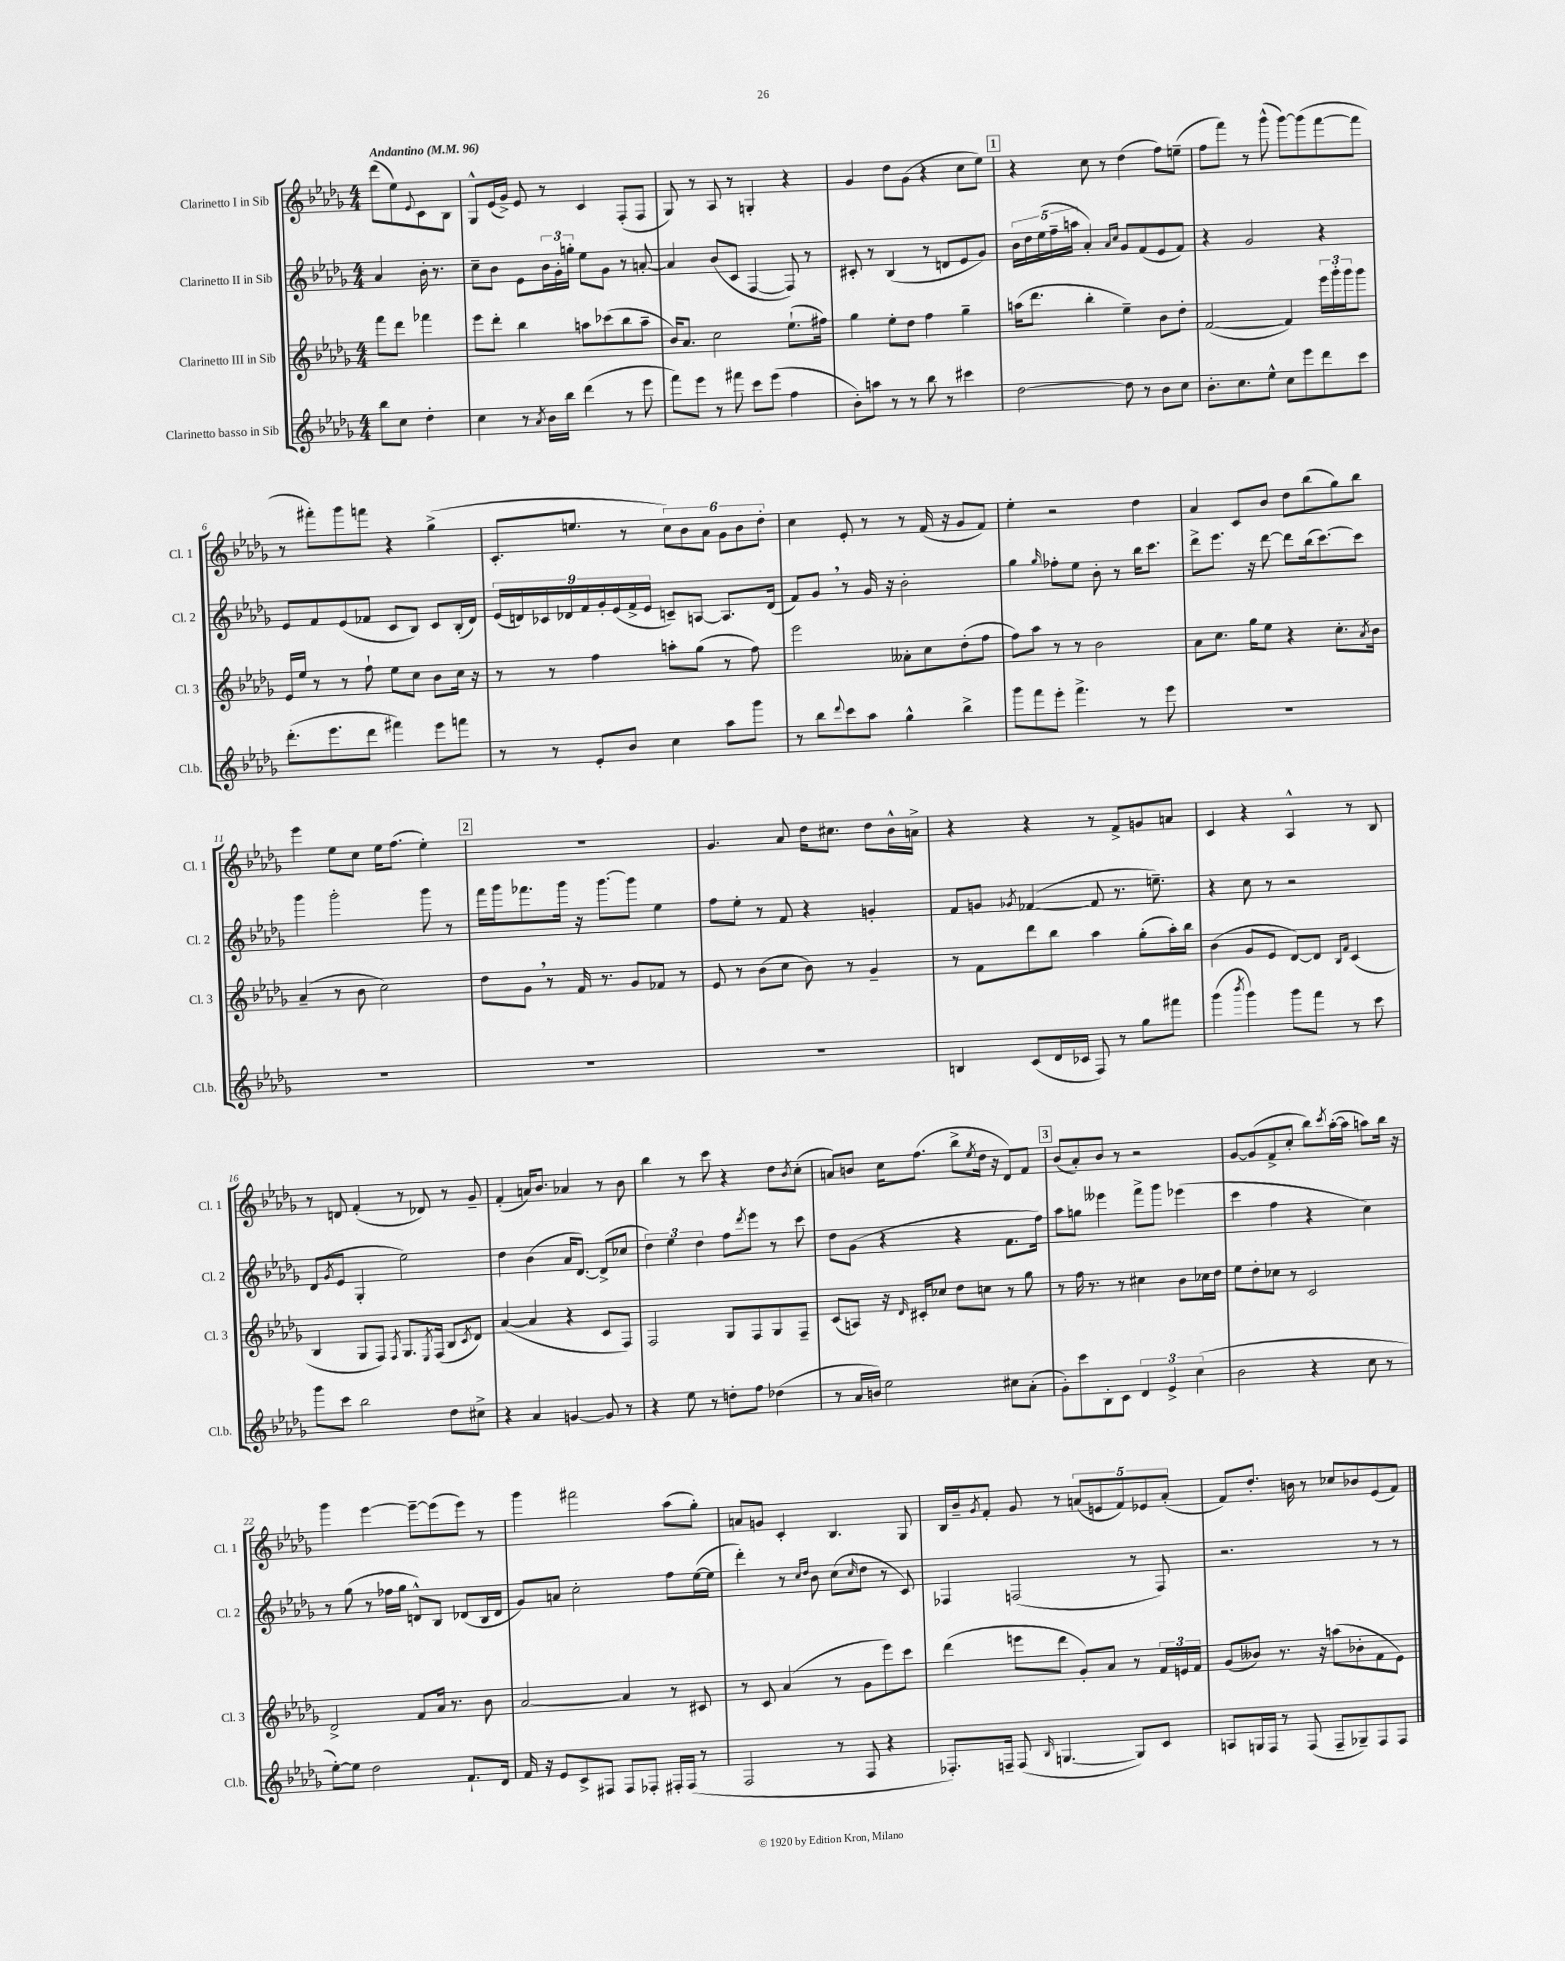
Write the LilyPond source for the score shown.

<<
\new StaffGroup <<
\new Staff = "s0" \with { instrumentName = "Clarinetto I in Sib" shortInstrumentName = "Cl. 1" } {
    \clef treble \key des \major \numericTimeSignature \time 4/4 \partial 2 \tempo "Andantino" 4 = 96
    des'''8( ees''8) \appoggiatura { ees'8 } c'8 bes8 |
    ges8-^ ees'16( ges'16->) ees'8 r8 c'4 f8-.( f8 |
    ges8) r8 aes8 r8 g4-. r4 |
    ges'4 des''8 ges'8( r4 c''8 ees''8) |
    \mark \markup { \box "1" } r4 c''8 r8 des''4( f''8) e''8--( |
    f''8 f'''8) r8 ges'''8-^( ges'''8~) ges'''8( f'''8~ f'''8 |
    r8 fis'''8-.) ges'''8 f'''8 r4 ges''4->( |
    c'8.-. e''8. r8 \tuplet 6/4 { c''8) bes'8 aes'8 ges'8 bes'8 des''8-. } |
    c''4 ees'8-. r8 r8 f'16( r16 ges'8 f'8) |
    ees''4-. r2 des''4 |
    aes'4 c'8 bes'8 des''8 bes''8( ges''8) bes''8 |
    ees'''4 ees''8 c''8 ees''16 f''8.( ees''4-.) |
    \mark \markup { \box "2" } R1 |
    ges'4. aes'8 des''16 cis''8. des''8 bes'16-^ a'16-> |
    r4 r4 r8 f'8-> g'8 a'8 |
    c'4 r4 aes4-^ r8 bes8 |
    r8 d'8 f'4-.( r8 des'8) r8 ges'8-- |
    f'4-.( a'16) bes'8. aes'4 r8 bes'8 |
    bes''4 r8 c'''8 r4 des''8 \acciaccatura { bes'8 } c''8-.( |
    a'8) b'8 c''16 f''8.( bes''8-> \acciaccatura { ees''8 } des''16 r16 des'8) f'8 |
    \mark \markup { \box "3" } bes'8( aes'8-.) bes'8 r8 r2 |
    ges'8~ ges'8( f'8-> c''8-. bes''8) \acciaccatura { c'''8 } aes''16~-.( aes''16 a''8) bes''16 r16 |
    ges'''4 ees'''4~ ees'''8~-- ees'''8( ees'''8) r8 |
    ges'''4 fis'''2 aes''8( ges''8-.) |
    a'8 g'8 c'4-. bes4. ges8 |
    bes16 bes'16-- \acciaccatura { ges'8 } f'8-. ges'8 r8 \tuplet 5/4 { a'8( e'8 f'8) ees'8 a'8-.( } |
    f'8) des''8.-. b'16 r8 ces''8 bes'8 ees'8( f'8) \bar "|." |
}
\new Staff = "s1" \with { instrumentName = "Clarinetto II in Sib" shortInstrumentName = "Cl. 2" } {
    \clef treble \key des \major \numericTimeSignature \time 4/4 \partial 2
    aes'4 bes'16-. r8. |
    c''8-- bes'8 ees'8 \tuplet 3/2 { bes'16 ges'16-. g''16-. } ees''8 ges'8 r8 a'8~-. |
    a'4 bes'8( c'8 f4~ f8) r8 |
    cis'8-. r8 bes4( r8 d'8 ees'8 ges'8) |
    \mark \markup { \box "1" } \tuplet 5/4 { bes'16 des''16 ees''16( f''16-- a''16 } aes'4-.) \grace { aes'16 c''16 } ges'8 f'8( ees'8 f'8) |
    r4 ges'2 r4 |
    ees'8 f'8 ees'8( fes'8 c'8 bes8) c'8 bes16-.( des'16) |
    \tuplet 9/8 { ees'16( d'16) ces'16 des'16 f'16 ges'16-. ees'16( f'16-> ees'16 } c'8--) a8~ a8. des'16( |
    f'8) ges'8 \breathe r8 ges'16 r16 bes'2-. |
    ges''4 \grace { ges''16 } fes''8-. ees''8 bes'8-. r8 bes''16 c'''8. |
    des'''8-> ees'''8. r16 des'''8~ des'''8 bes''16( c'''8.~) c'''8 |
    ges'''4 ges'''2-. ges'''8 r8 |
    \mark \markup { \box "2" } f'''16 ges'''16 fes'''8. ges'''16 r16 ges'''8.~ ges'''8 ees''4 |
    f''8 ees''8-. r8 f'8 r4 g'4-. |
    f'8 g'8 \acciaccatura { ges'8 } fes'4~( fes'8 r8. e''8.--) |
    r4 c''8 r8 r2 |
    des'8( \acciaccatura { ges'8 } ees'8 ges4-. ees''2) |
    des''4 bes'4( aes'16 des'8.~) des'8->( ces''8 |
    \tuplet 3/2 { des''4) ees''4 des''4 } f''8 \acciaccatura { des'''8 } ees'''8 r8 c'''8 |
    des''8 ges'8( r4 r4 f'8. f''16) |
    \mark \markup { \box "3" } aes''8 g''8 eeses'''4 f'''8-> ges'''8 ees'''4( |
    c'''4 f''4 r4 c''4) |
    r8 ges''8( r8 fes''16 ges''16 d'8-^) bes8 des'8( bes16 des'16 |
    ges'8) a'8 c''2-. f''8 ees''16~( ees''16 |
    des'''4-.) r8 \grace { c''16 des''16 } bes'8 c''8( \grace { c''16 } des''8 r8 c'8) |
    fes4 f2( r8 f8) |
    r2. r8 r8 \bar "|." |
}
\new Staff = "s2" \with { instrumentName = "Clarinetto III in Sib" shortInstrumentName = "Cl. 3" } {
    \clef treble \key des \major \numericTimeSignature \time 4/4 \partial 2
    f'''8 des'''8 fes'''4 |
    ees'''8 des'''8-. bes''4 a''8 ces'''8( bes''8 a''8-- |
    bes'16) aes'8. c''2 ees''8.-!( fis''16) |
    ges''4 ees''8-. des''8 f''4 ges''4-- |
    \mark \markup { \box "1" } a''16( des'''8. bes''4-. ees''4--) bes'8 des''8-. |
    f'2~( f'4) \tuplet 3/2 { ees'''16 ges'''16-. ges'''16 } ges'''8 |
    ees'16 ees''16 r8 r8 f''8-! ees''8 c''8 bes'8 c''16 r16 |
    r8 r8 f''4 a''8-. ges''8( r8 f''8) |
    ees'''2 aeses'8-. c''8 des''8-.( f''8 |
    f''8) aes''8 r8 r8 bes'2 |
    aes'8 c''8. ges''16 ees''8 r4 c''8.-. \acciaccatura { aes'8 } bes'16 |
    aes'4--( r8 bes'8 c''2) |
    \mark \markup { \box "2" } des''8 ges'8 \breathe r8 f'16 r8. ges'8 fes'8 r8 |
    ees'8 r8 bes'8( c''8 bes'8) r8 ges'4-- |
    r8 f'8 des'''8 bes''8 aes''4 ges''8-.( aes''16-.) bes''16 |
    bes'4( ges'8 ees'8 des'8~) des'8 \grace { bes16 f'16 } c'4( |
    bes4 ges8 f8) \acciaccatura { f8 } ges8. \acciaccatura { ees8 } f16( bes8 \acciaccatura { c'8 } des'8) |
    aes'4~( aes'4 r4 c'8 f8) |
    f2 ges8 f8 ges8 f8-- |
    c'8( a8) r16 \grace { des'16 } cis'16-. ces''8 des''8 c''8 r8 ges''8 |
    \mark \markup { \box "3" } r8 f''16 r8. r8 cis''4 bes'8 ces''16 des''16 |
    ees''8 des''8-. ces''8 r8 c'2 |
    des'2-> f'8 aes'16 r8. bes'8 |
    aes'2~ aes'4 r8 cis'8 |
    r8 c'8 aes'4( r8 ges'8 ees'''8) c'''8 |
    des'''4( e'''8 des'''8 ges'8-.) aes'8 r8 \tuplet 3/2 { f'16 e'16 f'16 } |
    ges'8( beses'8) r8. r16 a''8( bes'8-. f'8 ees'8) \bar "|." |
}
\new Staff = "s3" \with { instrumentName = "Clarinetto basso in Sib" shortInstrumentName = "Cl.b." } {
    \clef treble \key des \major \numericTimeSignature \time 4/4 \partial 2
    bes''8 c''8 des''4-. |
    c''4 r8 \acciaccatura { aes'8 } bes'16 bes''16 des'''4( r8 ees'''8 |
    f'''8) ees'''8 r8 fis'''8 c'''8 ees'''8( f''4 |
    bes'8-.) a''8 r8 r8 bes''8 r8 cis'''4 |
    \mark \markup { \box "1" } des''2~ des''8 r8 bes'8 c''8 |
    bes'8.-. c''8. ees''8-^ c''8 ees'''8 des'''8 c'''8 |
    des'''8.-.( ees'''8. des'''8 fis'''4) ees'''8 f'''8 |
    r8 r8 ees'8-. bes'8 c''4 aes''8 ges'''8 |
    r8 bes''8 \appoggiatura { des'''8 } c'''8 aes''8 ges''4-^ bes''4-> |
    ges'''8 f'''8 ees'''8-. f'''4.-> r8 ees'''8 |
    R1 |
    R1 |
    \mark \markup { \box "2" } R1 |
    R1 |
    b4 c'8( des'16 ces'16 f8) r8 ges''8 fis'''8 |
    ges'''4( \acciaccatura { bes'''8 } ges'''4) ges'''8 f'''8 r8 c'''8 |
    ges'''8 c'''8 bes''2 des''8 cis''8-> |
    r4 aes'4 g'4~ g'8 r8 |
    r4 ees''8 r8 d''8-. f''8 des''4( |
    r8 aes'16 b'16) ees''2 cis''8 aes'8-.( |
    \mark \markup { \box "3" } ges'8-.) c'''8 bes8-. c'8 \tuplet 3/2 { des'4 ees'4-> c''4( } |
    bes'2 r4 c''8 r8 |
    ees''8~-.) ees''8 des''2 f'8.-! des'16 |
    f'16 r16 ees'8 c'8-> fis8 fis8 fes8-. fis16-. fis16( r8 |
    f2 r8 f8 r4 |
    fes8.-.) f16-- f8( \grace { bes16 } g4.~ g8) c'8 |
    a8 g16 f16 r8 f8( f8-- ges8--) f8 f8 \bar "|." |
}
>>
>>
